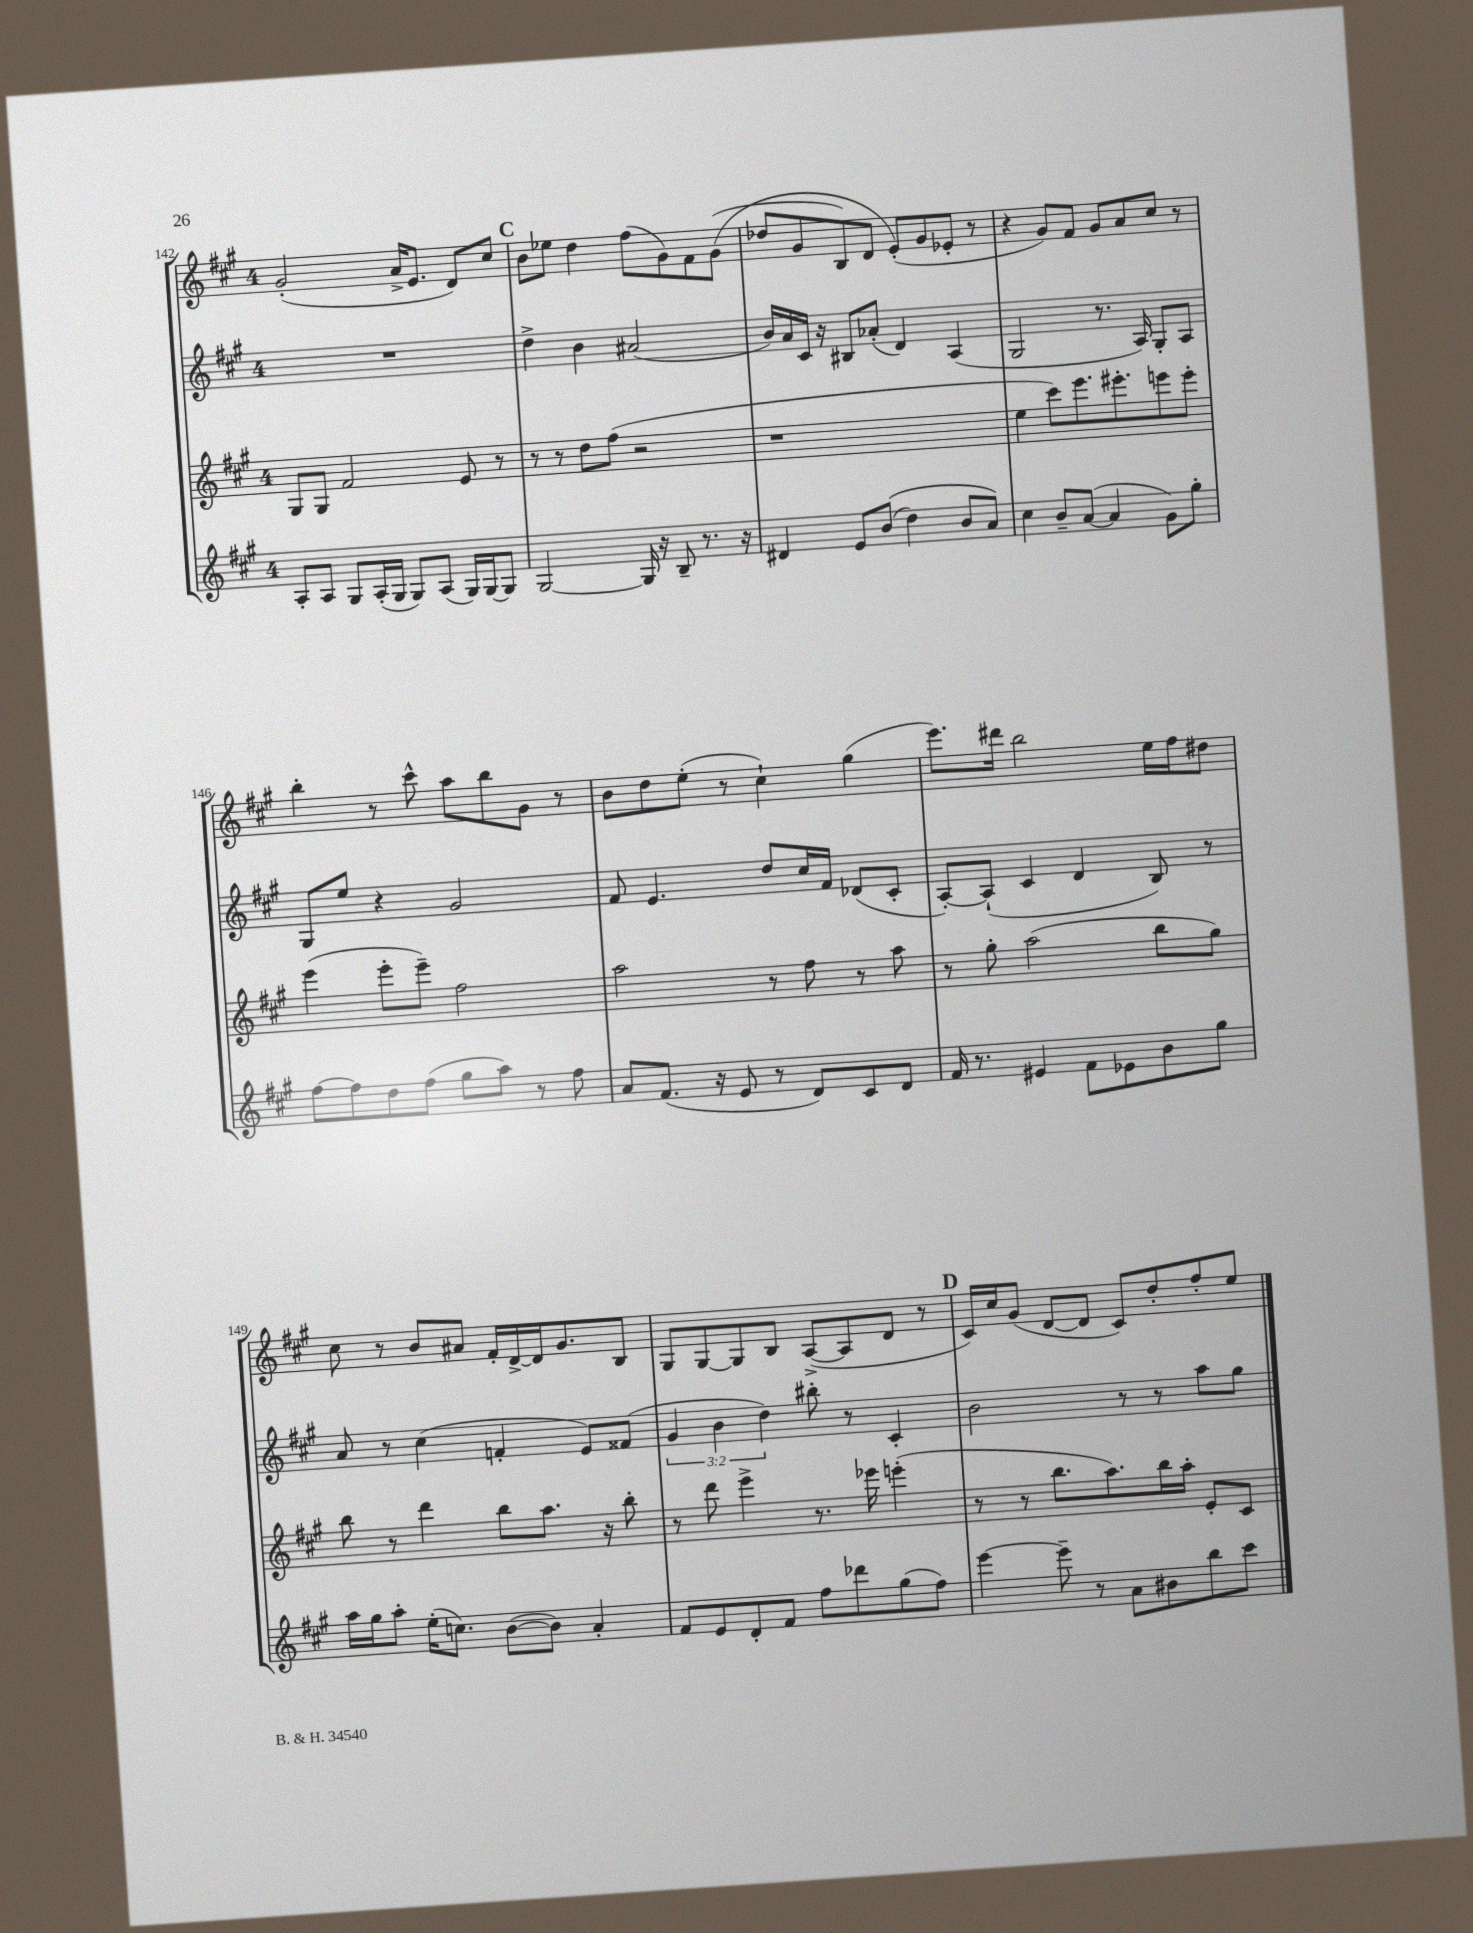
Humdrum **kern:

**kern	**kern	**kern	**kern
*staff4	*staff3	*staff2	*staff1
*clefG2	*clefG2	*clefG2	*clefG2
*k[f#c#g#]	*k[f#c#g#]	*k[f#c#g#]	*k[f#c#g#]
*M4/4	*M4/4	*M4/4	*M4/4
8A'	8G#	1r	(2g#'
8A	8G#	.	.
8G#	2f#	.	.
(16A'	.	.	.
16G#	.	.	.
8G#)	.	.	16a^
.	.	.	8.e
(8A	.	.	.
16G#)	8e	.	8d)
[16G#	.	.	.
8G#]	8r	.	8cc#
=	=	=	=
[2G#	8r	4dd^	8b
.	8r	.	8ee-
.	8dd	4b	4dd
.	(8ff#	.	.
16G#]	2r	(2a#	(8ff#
16r	.	.	.
8B~	.	.	8g#)
8.r	.	.	8f#
.	.	.	&((8g#
16r	.	.	.
=	=	=	=
4d#	1r	16b)	8dd-
.	.	16a	.
.	.	16c#	8g#
.	.	16r	.
8e	.	8B#	8B)
&((8b	.	(8a-'	8d
4dd)	.	4d)	(8e'&)
.	.	.	8g#
8b	.	(4A	8e-'
8a&)	.	.	8r
=	=	=	=
4cc#	4ee	2G#	4r
8b~	8ccc#)	.	8g#)
([8a	8.eee	.	8f#
4a]	.	8.r	8g#
.	8.eee#'	.	.
.	.	.	8a
.	.	16A)	.
8g#)	8eee	8G#'	8cc#
8gg#'	8eee'	8A	8r
=	=	=	=
[8ff#	(4eee	8G#	4bb'
8ff#]	.	8ee	.
8dd	8eee'	4r	8r
(8ff#	8eee~)	.	8ccc#^^
8gg#	2ff#	2g#	8aa
8aa)	.	.	8bb
8r	.	.	8g#
8ff#	.	.	8r
=	=	=	=
8a	2aa	8f#	8b
(8.f#	.	4.e	8dd
.	.	.	(8ee'
16r	.	.	.
8e	.	.	8r
8r	8r	8dd	4cc#`)
8d)	8ff#	16cc#	.
.	.	16f#	.
8c#	8r	(8d-	(4gg#
8d	8aa	8c#'	.
=	=	=	=
16f#	8r	[8A')	8.eee)
8.r	.	.	.
.	8gg#'	(8A`]	.
.	.	.	16ddd#
4e#	(2aa	4c#	2bb
8f#	.	4d	.
8e-	.	.	.
8b	8bb	8B)	16ee
.	.	.	16ff#
8gg#	8gg#)	8r	8dd#
=	=	=	=
16aa	8bb	8a	8cc#
16gg#	.	.	.
8aa'	8r	8r	8r
(16ee'	4ddd	(4cc#	8b
8.cc)	.	.	.
.	.	.	8a#
([8b	8bb	4f'	16f#'
.	.	.	[16d^
8b])	8.aa	.	16d]
.	.	.	8.g#
4a'	.	8e)	.
.	16r	.	.
.	8bb'	(8f##	8B
=	=	=	=
8f#	8r	6g#	8G#
8e	8ddd	.	[8G#
.	.	6b	.
8d'	4eee^	.	8G#]
.	.	6dd)	.
8f#	.	.	8B
8ff#	8.r	8bb#'	([8A^
8ddd-	.	8r	8A]
.	16eee-	.	.
(8gg#	(4eee'	4c#'	8d
8ff#)	.	.	8r
=	=	=	=
[4eee	8r	2b	16c#)
.	.	.	16cc#
.	8r	.	(8g#
8eee~]	8.bb	.	[8d
8r	.	.	8d]
.	8.aa)	.	.
8a	.	8r	8c#)
8b#	16bb	8r	8dd'
.	16aa'	.	.
8bb	8e'	8aa	8ff#'
8ccc#	8c#	8gg#	8ee
==	==	==	==
*-	*-	*-	*-
